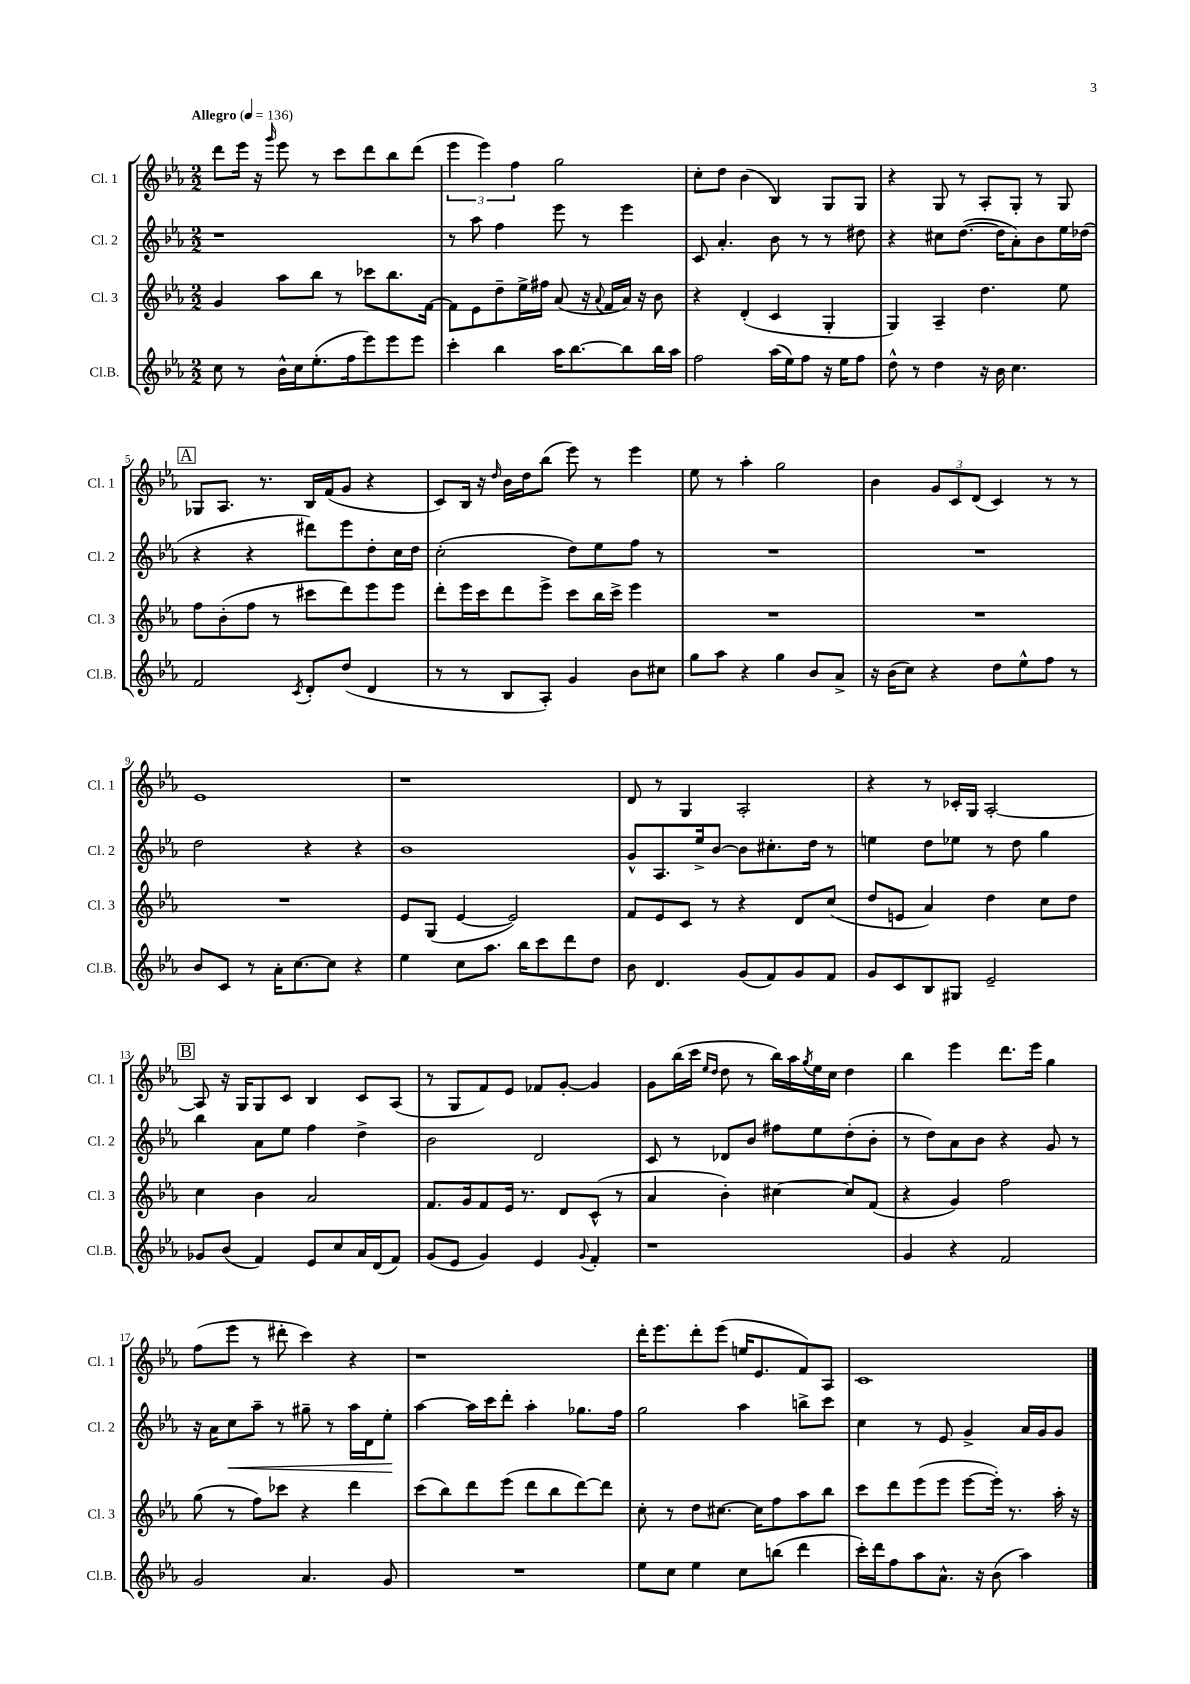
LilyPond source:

<<
\new StaffGroup <<
\new Staff = "s0" \with { instrumentName = "Cl. 1" shortInstrumentName = "Cl. 1" } {
    \clef treble \key ees \major \numericTimeSignature \time 2/2 \tempo "Allegro" 4 = 136
    d'''8 ees'''16 r16 \grace { g'''16 } ees'''8 r8 c'''8 d'''8 bes''8 d'''8( |
    \tuplet 3/2 { ees'''4 ees'''4) f''4 } g''2 |
    c''8-. d''8 bes'4( bes4) g8 g8 |
    r4 g8 r8 aes8-. g8-. r8 g8 |
    \mark \markup { \box "A" } ges8 aes8. r8. bes16 f'16( g'8 r4 |
    c'8) bes16 r16 \grace { d''16 } bes'16 d''16 bes''8( ees'''8) r8 ees'''4 |
    ees''8 r8 aes''4-. g''2 |
    bes'4 \tuplet 3/2 { g'8 c'8 d'8( } c'4) r8 r8 |
    ees'1 |
    r1 |
    d'8 r8 g4 aes2-. |
    r4 r8 ces'16-. g16 aes2~-. |
    \mark \markup { \box "B" } aes8 r16 g16 g8 c'8 bes4 c'8 aes8( |
    r8 g8 f'8) ees'8 fes'8 g'8~-. g'4 |
    g'8 bes''16( c'''16 \grace { ees''16 d''16 } d''8 r8 bes''16) aes''16 \acciaccatura { g''8 } ees''16 c''16 d''4 |
    bes''4 ees'''4 d'''8. ees'''16 g''4 |
    f''8( ees'''8 r8 dis'''8-. c'''4) r4 |
    r1 |
    d'''16-. ees'''8. d'''8-. ees'''8( e''16 ees'8. f'8) aes8 |
    c'1 \bar "|." |
}
\new Staff = "s1" \with { instrumentName = "Cl. 2" shortInstrumentName = "Cl. 2" } {
    \clef treble \key ees \major \numericTimeSignature \time 2/2
    r1 |
    r8 aes''8 f''4 ees'''8 r8 ees'''4 |
    c'8 aes'4.-. bes'8 r8 r8 dis''8 |
    r4 cis''8 d''8.~( d''16 aes'8-.) bes'8 ees''16 des''16( |
    \mark \markup { \box "A" } r4 r4 dis'''8) ees'''8 d''8-. c''16 d''16 |
    c''2-.( d''8) ees''8 f''8 r8 |
    R1 |
    R1 |
    d''2 r4 r4 |
    bes'1 |
    g'8-^ aes8. ees''16-> bes'8~ bes'8 cis''8.-. d''16 r8 |
    e''4 d''8 ees''8 r8 d''8 g''4 |
    \mark \markup { \box "B" } bes''4 aes'8 ees''8 f''4 d''4-> |
    bes'2 d'2 |
    c'8 r8 des'8 bes'8 fis''8 ees''8 d''8-.( bes'8-. |
    r8 d''8) aes'8 bes'8 r4 g'8 r8 |
    r16 aes'16 c''8\< aes''8-- r8 gis''8-- r8 aes''16 d'16 ees''8-.\! |
    aes''4~ aes''16 c'''16 d'''8-. aes''4-. ges''8. f''16 |
    g''2 aes''4 b''8-> c'''8 |
    c''4 r8 ees'8 g'4-> aes'16 g'16 g'8 \bar "|." |
}
\new Staff = "s2" \with { instrumentName = "Cl. 3" shortInstrumentName = "Cl. 3" } {
    \clef treble \key ees \major \numericTimeSignature \time 2/2
    g'4 aes''8 bes''8 r8 ces'''8 bes''8. f'16~ |
    f'8 ees'8 d''8-- ees''16-> fis''16 aes'8( r16 \appoggiatura { aes'8 } f'16 aes'16) r16 bes'8 |
    r4 d'4-.( c'4 g4-. |
    g4) aes4-- d''4. ees''8 |
    \mark \markup { \box "A" } f''8 bes'8-.( f''8 r8 cis'''8 d'''8) ees'''8 ees'''8 |
    d'''8-. ees'''16 c'''16 d'''8 ees'''8-> c'''8 bes''16 c'''16-> ees'''4 |
    R1 |
    R1 |
    R1 |
    ees'8 g8( ees'4~ ees'2) |
    f'8 ees'8 c'8 r8 r4 d'8 c''8( |
    d''8 e'8 aes'4) d''4 c''8 d''8 |
    \mark \markup { \box "B" } c''4 bes'4 aes'2 |
    f'8. g'16 f'8 ees'16 r8. d'8 c'8-^( r8 |
    aes'4 bes'4-.) cis''4~ cis''8 f'8( |
    r4 g'4) f''2 |
    g''8( r8 f''8) ces'''8 r4 d'''4 |
    c'''8( bes''8) d'''8 ees'''8( d'''8 bes''8 d'''8~) d'''8 |
    c''8-. r8 d''8 cis''8.~ cis''16 f''8 aes''8 bes''8 |
    c'''8 d'''8 ees'''8( ees'''8 ees'''8~ ees'''16-.) r8. aes''16-. r16 \bar "|." |
}
\new Staff = "s3" \with { instrumentName = "Cl.B." shortInstrumentName = "Cl.B." } {
    \clef treble \key ees \major \numericTimeSignature \time 2/2
    c''8 r8 bes'16-^ c''16 ees''8.-.( f''16 ees'''8) ees'''8 ees'''8 |
    c'''4-. bes''4 aes''16 bes''8.~ bes''8 bes''16 aes''16 |
    f''2 aes''16( ees''16) f''8 r16 ees''16 f''8 |
    d''8-^ r8 d''4 r16 bes'16 c''4. |
    \mark \markup { \box "A" } f'2 \acciaccatura { c'8 } d'8-. d''8( d'4 |
    r8 r8 bes8 aes8-.) g'4 bes'8 cis''8 |
    g''8 aes''8 r4 g''4 bes'8 aes'8-> |
    r16 bes'16( c''8) r4 d''8 ees''8-^ f''8 r8 |
    bes'8 c'8 r8 aes'16-. c''8.~ c''8 r4 |
    ees''4 c''8 aes''8. bes''16 c'''8 d'''8 d''8 |
    bes'8 d'4. g'8( f'8) g'8 f'8 |
    g'8 c'8 bes8 gis8 ees'2-- |
    \mark \markup { \box "B" } ges'8 bes'8( f'4) ees'8 c''8 aes'16 d'16( f'8) |
    g'8( ees'8 g'4) ees'4 \appoggiatura { g'8 } f'4-. |
    r1 |
    g'4 r4 f'2 |
    g'2 aes'4. g'8 |
    R1 |
    ees''8 c''8 ees''4 c''8 b''8( d'''4 |
    c'''16-.) d'''16 f''8 aes''8 aes'8.-^ r16 bes'8( aes''4) \bar "|." |
}
>>
>>
